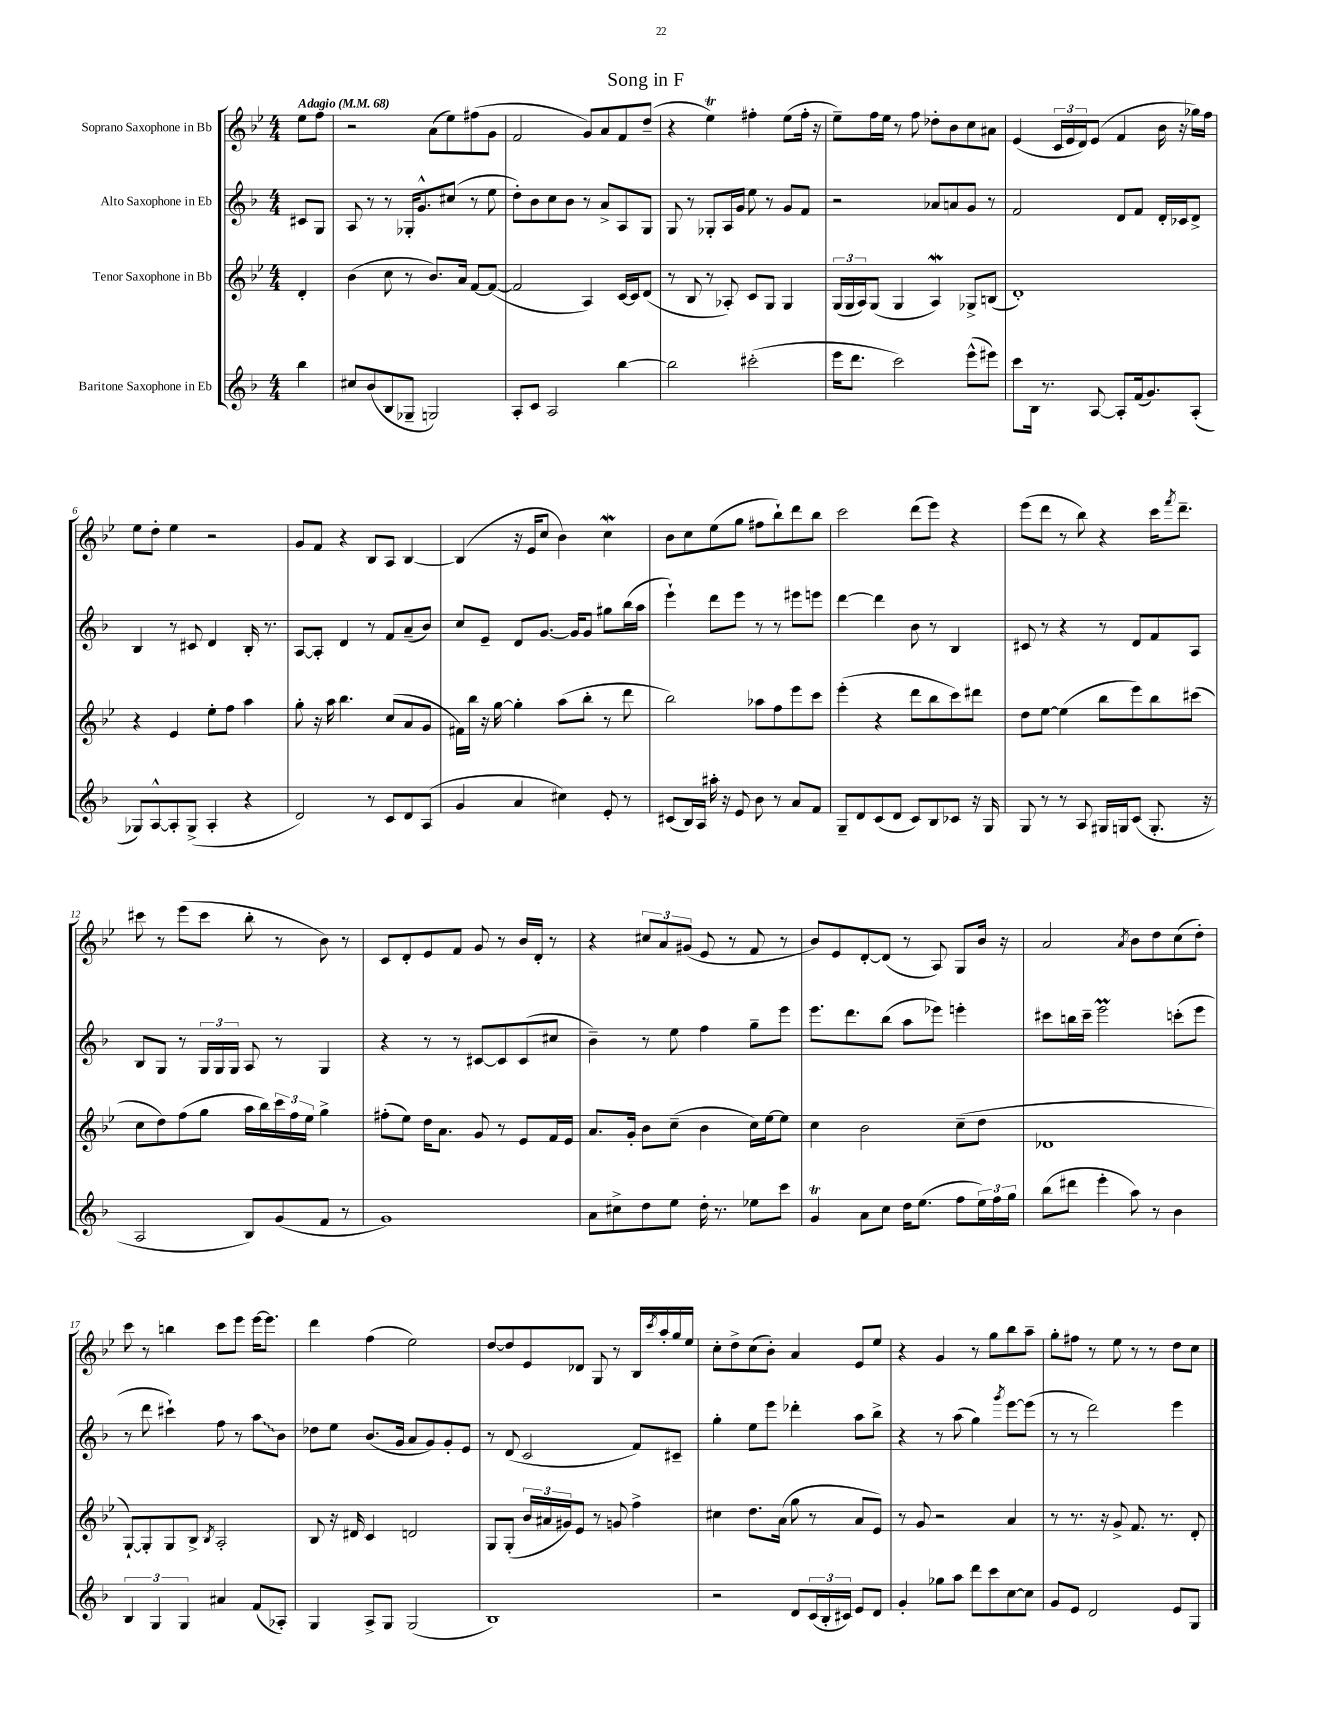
\header { title = "Song in F" }
<<
\new StaffGroup <<
\new Staff = "s0" \with { instrumentName = "Soprano Saxophone in Bb" } {
    \clef treble \key bes \major \numericTimeSignature \time 4/4 \partial 4 \tempo "Adagio" 4 = 68
    ees''8 f''8 |
    r2 a'8( ees''8) fis''8( g'8 |
    f'2 g'8) a'8 f'8 d''8--( |
    r4 ees''4\trill) fis''4-. ees''8( fis''16-. r16 |
    ees''8--) f''16 ees''16 r8 f''8 des''8-. bes'8 c''8 ais'8 |
    ees'4( \tuplet 3/2 { c'16 ees'16 d'16) } ees'8( f'4 bes'16 r16 ges''16) f''16 |
    ees''8 d''8-. ees''4 r2 |
    g'8 f'8 r4 bes8 a8 bes4~ |
    bes4( r16 ees'16 c''8 bes'4) c''4\mordent |
    bes'8 c''8 ees''8( g''8 fis''8 bes''8-!) d'''8 bes''8 |
    c'''2 d'''8( ees'''8) r4 |
    ees'''8( d'''8 r8 bes''8) r4 c'''16 \acciaccatura { f'''8 } d'''8.-- |
    cis'''8 r8 ees'''8( cis'''8 bes''8-. r8 bes'8) r8 |
    c'8 d'8-. ees'8 f'8 g'8 r8 bes'16 d'16-. r8 |
    r4 \tuplet 3/2 { cis''8 a'8 gis'8( } ees'8 r8 f'8 r8 |
    bes'8) ees'8 d'8~-. d'8( r8 a8) g8 bes'16 r16 |
    a'2 \acciaccatura { a'8 } bes'8 d''8 c''8( d''8-.) |
    c'''8 r8 b''4 c'''8 ees'''8 ees'''16~ ees'''8. |
    d'''4 f''4( ees''2) |
    d''8~ d''8 ees'8 des'8 g8 r8 bes16 \acciaccatura { c'''8 } a''16-. g''16 ees''16 |
    c''8-. d''8-> c''8( bes'8-.) a'4 ees'8 ees''8 |
    r4 g'4 r8 g''8 bes''8 a''8-- |
    g''8-. fis''8 r8 ees''8 r8 r8 d''8 c''8 \bar "|." |
}
\new Staff = "s1" \with { instrumentName = "Alto Saxophone in Eb" } {
    \clef treble \key f \major \numericTimeSignature \time 4/4 \partial 4
    cis'8 g8 |
    a8 r8 r8 ges16-. g'8.-^ cis''8( r8 e''8 |
    d''8-.) bes'8 c''8 bes'8 r8 a'8-> a8 g8 |
    g8 r8 ges8-. a16 g'16 e''8 r8 g'8 f'8 |
    r2 aes'8 a'8 g'8 r8 |
    f'2 d'8 f'8 d'16-. ces'16 d'8-> |
    bes4 r8 cis'8 d'4 bes16-. r8. |
    a8~ a8-. d'4 r8 f'8 a'8--( bes'8) |
    c''8 e'8-- d'8 g'8.~ g'16 g'8 gis''8 bes''16( a''16 |
    e'''4-!) d'''8 e'''8 r8 r8 eis'''8 e'''8 |
    d'''4~ d'''4 bes'8 r8 bes4 |
    cis'8 r8 r4 r8 d'8 f'8 a8 |
    bes8 g8 r8 \tuplet 3/2 { g16 g16 g16 } a8 r8 g4 |
    r4 r8 r8 cis'8~ cis'8 cis'8( cis''8 |
    bes'4--) r8 e''8 f''4 g''8-- e'''8 |
    e'''8. d'''8. bes''8( a''8 ees'''8) e'''4-. |
    cis'''8 b''16 cis'''16-- e'''2\prall c'''8-.( e'''8 |
    r8 d'''8 cis'''4-!) f''8 r8 \once \override Glissando.style = #'zigzag a''8\glissando bes'8 |
    des''8 e''8 bes'8.( g'16 a'8 g'8) g'8-. e'8 |
    r8 d'8( c'2 f'8) cis'8-- |
    g''4-. e''8 e'''8 des'''4-. a''8 bes''8-> |
    r4 r8 a''8( g''4) \acciaccatura { g'''8 } e'''8~ e'''8( |
    r8 r8 d'''2) e'''4 \bar "|." |
}
\new Staff = "s2" \with { instrumentName = "Tenor Saxophone in Bb" } {
    \clef treble \key bes \major \numericTimeSignature \time 4/4 \partial 4
    d'4-. |
    bes'4( c''8 r8 bes'8.) a'16 f'8~ f'8~( |
    f'2 a4) c'16~ c'16 d'8( |
    r8 bes8 r8 aes8-.) c'8 g8 g4 |
    \tuplet 3/2 { g16( g16 a16) } g8( g4 a4\mordent) ges8-> b8( |
    d'1-.) |
    r4 ees'4 ees''8-. f''8 a''4 |
    g''8-. r16 a''16 bes''4. c''8( a'8 g'8 |
    fis'16) bes''16 r16 g''16~ g''4-. a''8( bes''8-. r8 d'''8 |
    bes''2) aes''8 f''8 ees'''8 c'''8 |
    ees'''4-.( r4 d'''8 bes''8 c'''8) dis'''8 |
    d''8 ees''8~ ees''4( bes''8 ees'''8) bes''8 cis'''8( |
    c''8 d''8) f''8( g''8 a''16 bes''16) \tuplet 3/2 { c'''16 f''16 ees''16 } g''4-> |
    fis''8-.( ees''8) d''16 a'8. g'8 r8 ees'8 f'16 ees'16 |
    a'8. g'16-. bes'8 c''8--( bes'4 c''16) ees''16~ ees''8 |
    c''4 bes'2 c''8--( d''8 |
    des'1 |
    g8~-!) g8-. g8 bes8-> \acciaccatura { bes8 } a2-. |
    bes8 r16 dis'16 c'4 d'2 |
    g8 g8-.( \tuplet 3/2 { bes'16 ais'16 gis'16) } ees'8 r8 g'8 f''4-> |
    cis''4 d''8. a'16( g''8 r8 a'8 ees'8) |
    r8 g'8 r2 a'4 |
    r8 r8. r16 g'8-> f'8. r8. d'8-. \bar "|." |
}
\new Staff = "s3" \with { instrumentName = "Baritone Saxophone in Eb" } {
    \clef treble \key f \major \numericTimeSignature \time 4/4 \partial 4
    bes''4 |
    cis''8 bes'8( bes8 ges8-- g2) |
    a8-. c'8 a2 bes''4~ |
    bes''2 cis'''2-.( |
    e'''16 d'''8. c'''2) e'''8-^( eis'''8) |
    c'''8 bes16 r8. a8~ a8-. f'16( g'8.) a8-.( |
    ges8) a8~-^ a8-. ges8->( a4-. r4 |
    d'2) r8 c'8 d'8 a8( |
    g'4 a'4 cis''4) e'8-. r8 |
    cis'8( bes16) a16 ais''16-. r16 e'8 bes'8 r8 a'8 f'8 |
    g8-- d'8 c'8( d'8 c'8) bes8 ces'8 r16 g16 |
    g8 r8 r8 a8 gis16 g16 c'8( g8.-. r16 |
    a2 bes8) g'8( f'8 r8 |
    g'1) |
    a'8 cis''8-> d''8 e''8 d''16-. r8. ees''8 c'''8 |
    g'4\trill a'8 c''8 d''16 e''8.( f''8 \tuplet 3/2 { e''16) f''16 g''16 } |
    bes''8( dis'''8 e'''4-. a''8) r8 bes'4 |
    \tuplet 3/2 { bes4 g4 g4 } ais'4 f'8( aes8-.) |
    g4 a8-> g8 g2( |
    bes1) |
    r2 d'8 \tuplet 3/2 { c'16( bes16-. cis'16) } e'8 d'8 |
    g'4-. ges''8 a''8 d'''8 c'''8 c''8~ c''8 |
    g'8 e'8 d'2 e'8 g8 \bar "|." |
}
>>
>>
